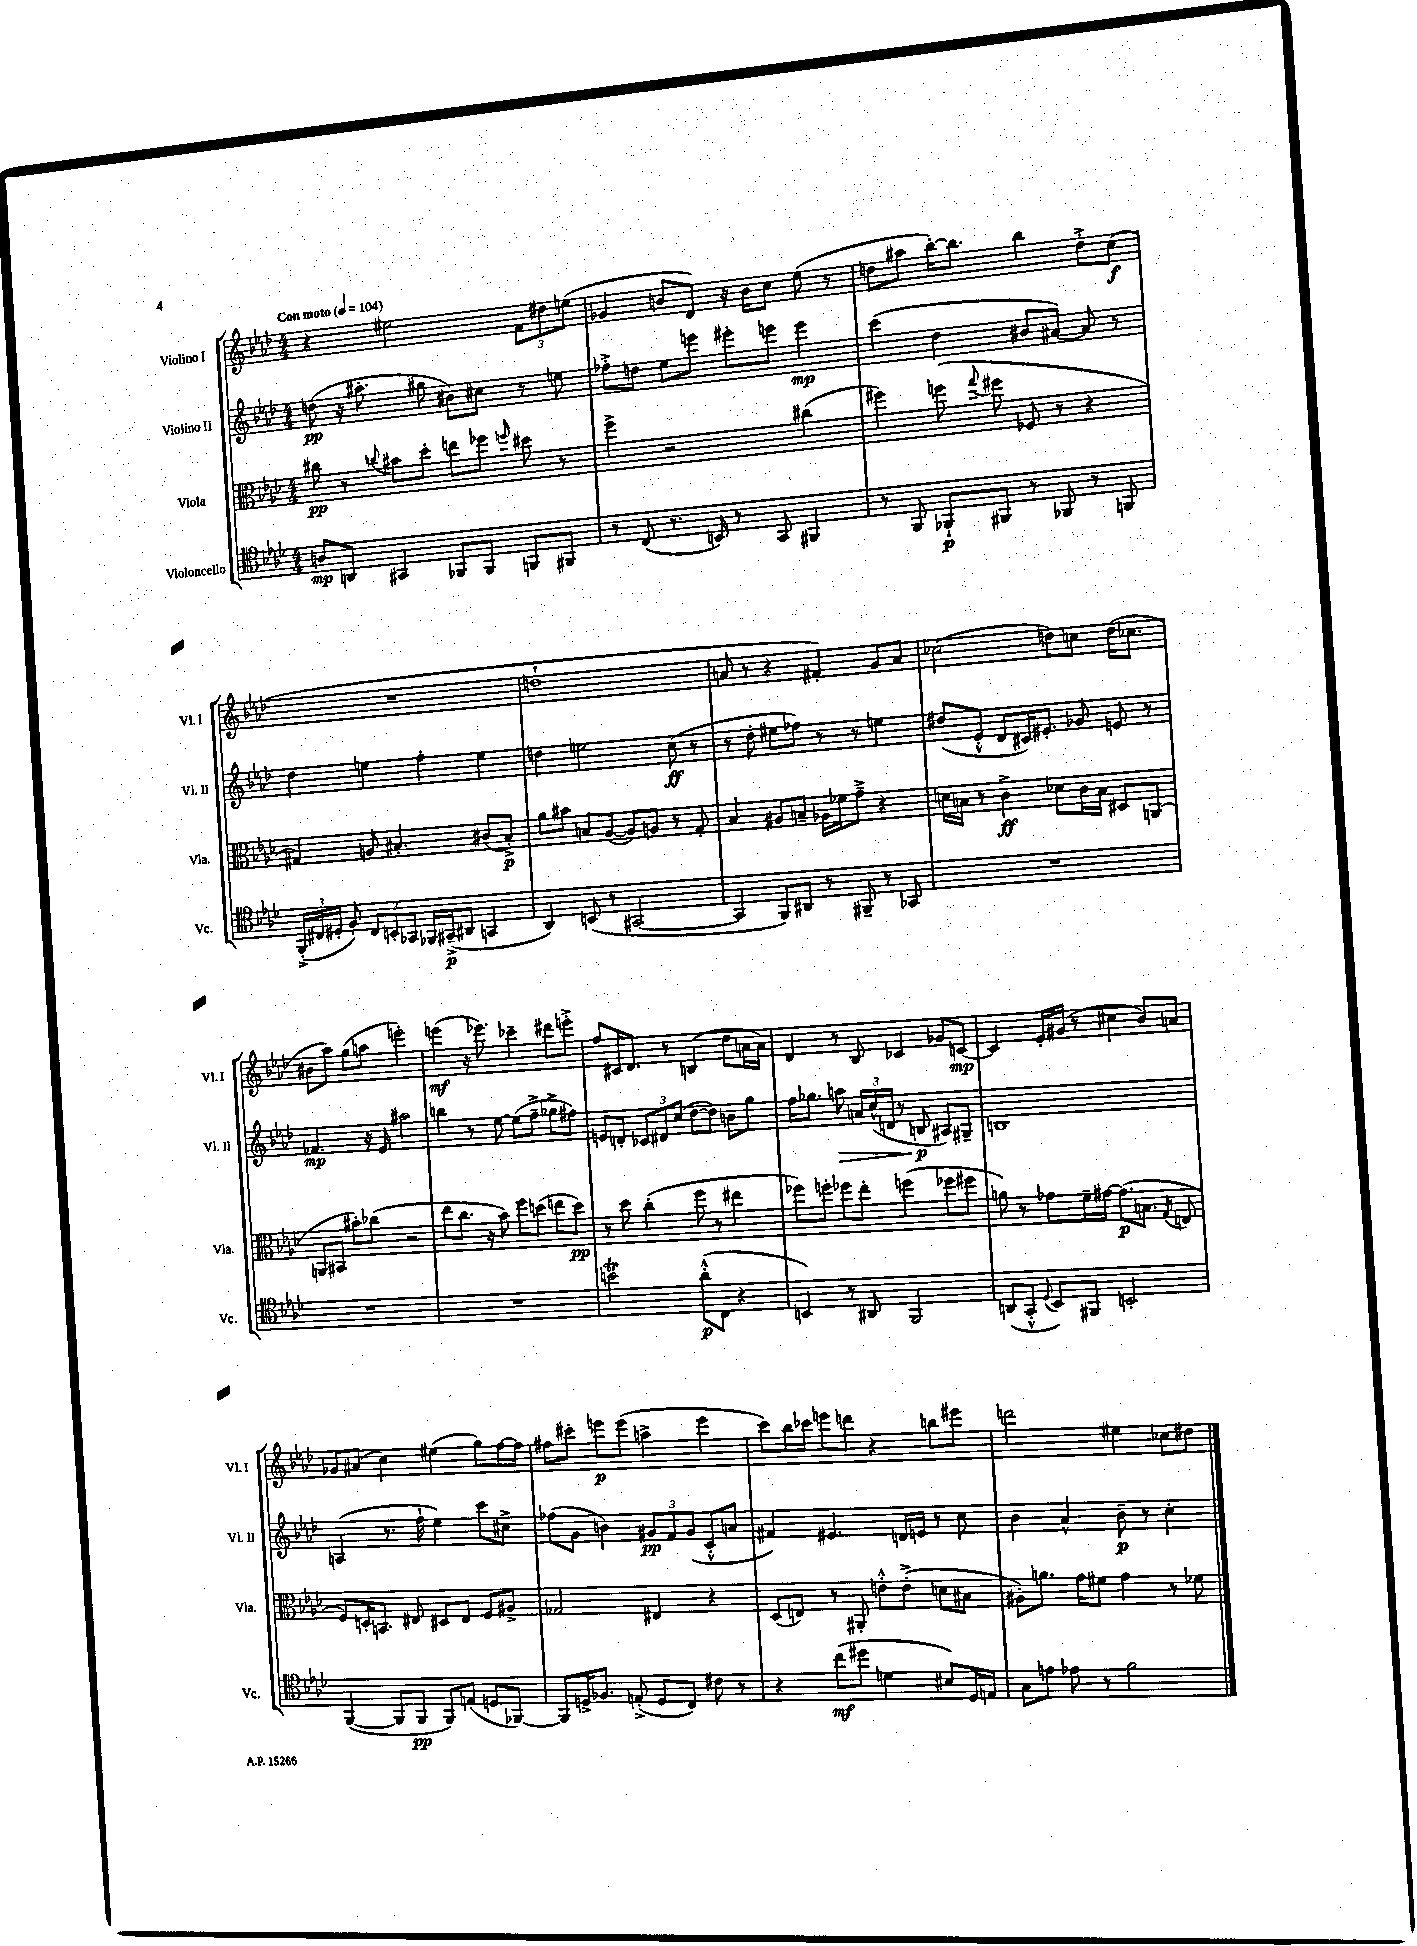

**kern	**kern	**kern	**kern
*staff4	*staff3	*staff2	*staff1
*clefC4	*clefC3	*clefG2	*clefG2
*k[b-e-a-d-]	*k[b-e-a-d-]	*k[b-e-a-d-]	*k[b-e-a-d-]
*M4/4	*M4/4	*M4/4	*M4/4
*MM104	*MM104	*MM104	*MM104
8A/L	8cc#\	(8dd\	4r
8AA/J	8r	16r	.
.	.	8.aa#'\	.
.	8qqcc/	.	.
4GG#/	8b#\L	.	2ee#\
.	8dd-'\J	8gg#\	.
8FF-/L	8ee\L	8b#\L)	.
8FF-/J	8ff-\J	8cc#\J	.
.	16qqff/	.	.
8FF/L	8dd#\	8r	12f\L
.	.	.	12dd#\
8FF#/J	8r	8ee\	.
.	.	.	(12ee\J
=	=	=	=
8r	4ff^\	8ff-'^\L	4g-/
(8C/	.	8dd\J	.
8.r	2r	8ee-\L	8b/L
.	.	8eee\J	8d-/J)
16BB/)	.	.	.
8r	.	8eee#'\L	16r
.	.	.	16b\LK
8GG/	.	8eee\J	8cc\J
4FF#/	(4cc#\	4eee\	(8ee-\
.	.	.	8r
=	=	=	=
8r	4ff#\)	(4ccc\	8dd\L
8FF/	.	.	8aa#\J
8FF-`/L	(8ff\	4dd-\	[16bb-'\LK)
.	.	.	8.bb-\]J
.	8qqgg/	.	.
8FF#/J	8ff#\	.	.
8r	8F-/	8b#/L	4bb-\
8FF-/	8r	[8a#/J)	.
8r	4r	8a#/]	8dd'^\L
8FF/	.	8r	(8cc\J
=	=	=	=
(24FF'^/LL	4G#/)	4dd-\	1r
24C#/	.	.	.
24D#'/JJ	.	.	.
8F'/)	.	.	.
12C#/L	8A/	4ee\	.
12BB'/	.	.	.
.	4.B#'/	.	.
12GG-/J	.	.	.
16FF-/LL	.	4ff'\	.
(16GG#~^/J	.	.	.
8AA#/J	.	.	.
4GG/	(8c#/L	4ee\	.
.	8B#'^/J)	.	.
=	=	=	=
4AA-/)	8a-\L	4dd\	1dd`
.	8b#\J	.	.
(8BB/	8B/L	2ee\	.
8r	([8A-/J	.	.
[2GG#/	8A-/]L)	.	.
.	8A/J	.	.
.	8r	(8cc\	.
.	8G'/	8r	.
=	=	=	=
4GG#/]	4B-/	8r	8a/
.	.	8dd-'\	8r
8FF/L)	8A#/L	8ee#\L	4r
8AA#/J	8B~/J	8ff-\J)	.
8r	16A-\LL	8r	4f#'/)
.	16f-\J	.	.
8FF#~/	8g~^\J	8r	.
8r	4r	4ee\	8g/L
8GG-/	.	.	8a/J
=	=	=	=
1r	16d\LL	(8dd#/L	(2cc-\
.	16B\JJ	.	.
.	8r	8e-'^^/J	.
.	4c^\	8d-/L	.
.	.	16c#/K)	.
.	.	8.e#'/J	.
.	8d-\L	.	8dd\L)
.	16c\L	8g-/	8cc\J
.	16B\JJ	.	.
.	8D#/L	8e/	(16dd\LK
.	.	.	8.cc-\J
.	(8AA/J	8r	.
=	=	=	=
1r	8AA/L	4.f-/	8b#\L
.	8BB#/J	.	8aa-\J)
.	8b#'\L)	.	(8gg\L
.	(8cc-\J	16r	8aa\J
.	.	16e-/	.
.	2r	2aa#\	2eee'\)
=	=	=	=
1r	8ee-\L	4bb\	(4eee\
.	8.cc\J	.	.
.	.	8r	16r
.	16r	.	8.eee-\)
.	8b-\)	[8ee-\	.
.	8ff\L	(8ee-\]L	4ccc-~\
.	(8dd\J	8ff~^\J	.
.	8ee\L	8gg-^\L	8ddd#\L
.	8dd\J)	8ff#\J)	8eee'^\J
=	=	=	=
2b\	8r	8e/L	8ff/L
.	8dd-\	8d'/J	16c#/K
.	.	.	8.d-/J
.	(4cc'\	12c-/L	.
.	.	12d#/	.
.	.	.	8r
.	.	(12cc/J	.
(8a-'^^\L	8ff\	[8dd-\L	(4B/
8C\J	8r	8dd-\]J)	.
4r	4ee#\	8b\L	8dd-\L
.	.	8gg\J	16a\L
.	.	.	16a\JJ)
=	=	=	=
4BB/)	8ff-\L)	16ff\LK	4d-/
.	.	8.gg-\J	.
.	8ff'\J	.	.
8r	8ff-\L	8aa\	8r
8AA#/	8ee-'\J	24a/LL	8B-/
.	.	(24cc^^/	.
.	.	24d/JJ	.
2FF/	(4ff\	8r	4c-/
.	.	8B/	.
.	8ff-\L	8A#/L)	8g-/L
.	8ff#\J	8G#~/J	[8c/J
=	=	=	=
(8AA/L	8a\)	1B	4c/]
8GG'^^/J	8r	.	.
8qqD-/	.	.	.
8BB-/L)	8g-\L	.	16e-'/LL
.	.	.	(16g#/JJ
8FF#/J	16f~\L	.	8r
.	[16g#\JJ	.	.
2BB'/	(8.g#\]L	.	4cc#\
.	8.B\J	.	.
.	.	.	8b-/L)
.	8qG/	.	.
.	8E/	.	8a/J
=	=	=	=
([4FF/	8F/L)	(4A/	8g-/L
.	16D'/K	.	(8a#/J
.	8.BB/J	.	.
8FF/]L	.	8.r	4cc\)
8FF/J	8E#/	.	.
.	.	16ff`\	.
8FF/L)	8D#/L	4ee-\)	(4ee#\
(8E/J	8E#/J	.	.
8D/L	8F/L	8ccc\L	8gg\L)
[8FF-/J)	8A#^/J	8cc#^\J	[16ff\L
.	.	.	16ff\]JJ
=	=	=	=
8FF-/]L	2G-/	(8ff-\L	8ff#\L
16D^/K	.	8g\J	8ccc#'\J
8.F-/J	.	.	.
.	.	4b\)	8eee\L
(8E'^/	.	.	(8eee\J
8D/L	4E#/	12g#/L	4aa^\
.	.	12f/	.
8C/J)	.	.	.
.	.	(12g#/J	.
8c#\	4r	8c'^^/L	4eee\
8r	.	8a/J	.
=	=	=	=
4r	(8D-/L	4f#/)	8ccc\L)
.	8E/J)	.	16bb-\L
.	.	.	16ccc-\JJ
(8cc\L	8r	4.e#/	8eee\L
8dd#\J	8AA#'/	.	8ddd\J
4d\	8e'^^\L	.	4r
.	(8e'^\J	16d/LL	.
.	.	16e/JJ	.
8B#/L)	8d\L	8r	8bb\L
16D-/L	8B#\J	8cc\	8eee#\J
16E/JJ	.	.	.
=	=	=	=
8G\L	8A#'\L)	4b-\	2ddd\
8e\J	8.a\J	.	.
8e-\	.	4a-^^/	.
.	16g\LK	.	.
8r	8f#\J	.	.
2f\	4g\	8b-~\	4ee#\
.	.	8r	.
.	8r	4cc'\	8cc-\L
.	8f-\	.	8dd#\J
==	==	==	==
*-	*-	*-	*-
